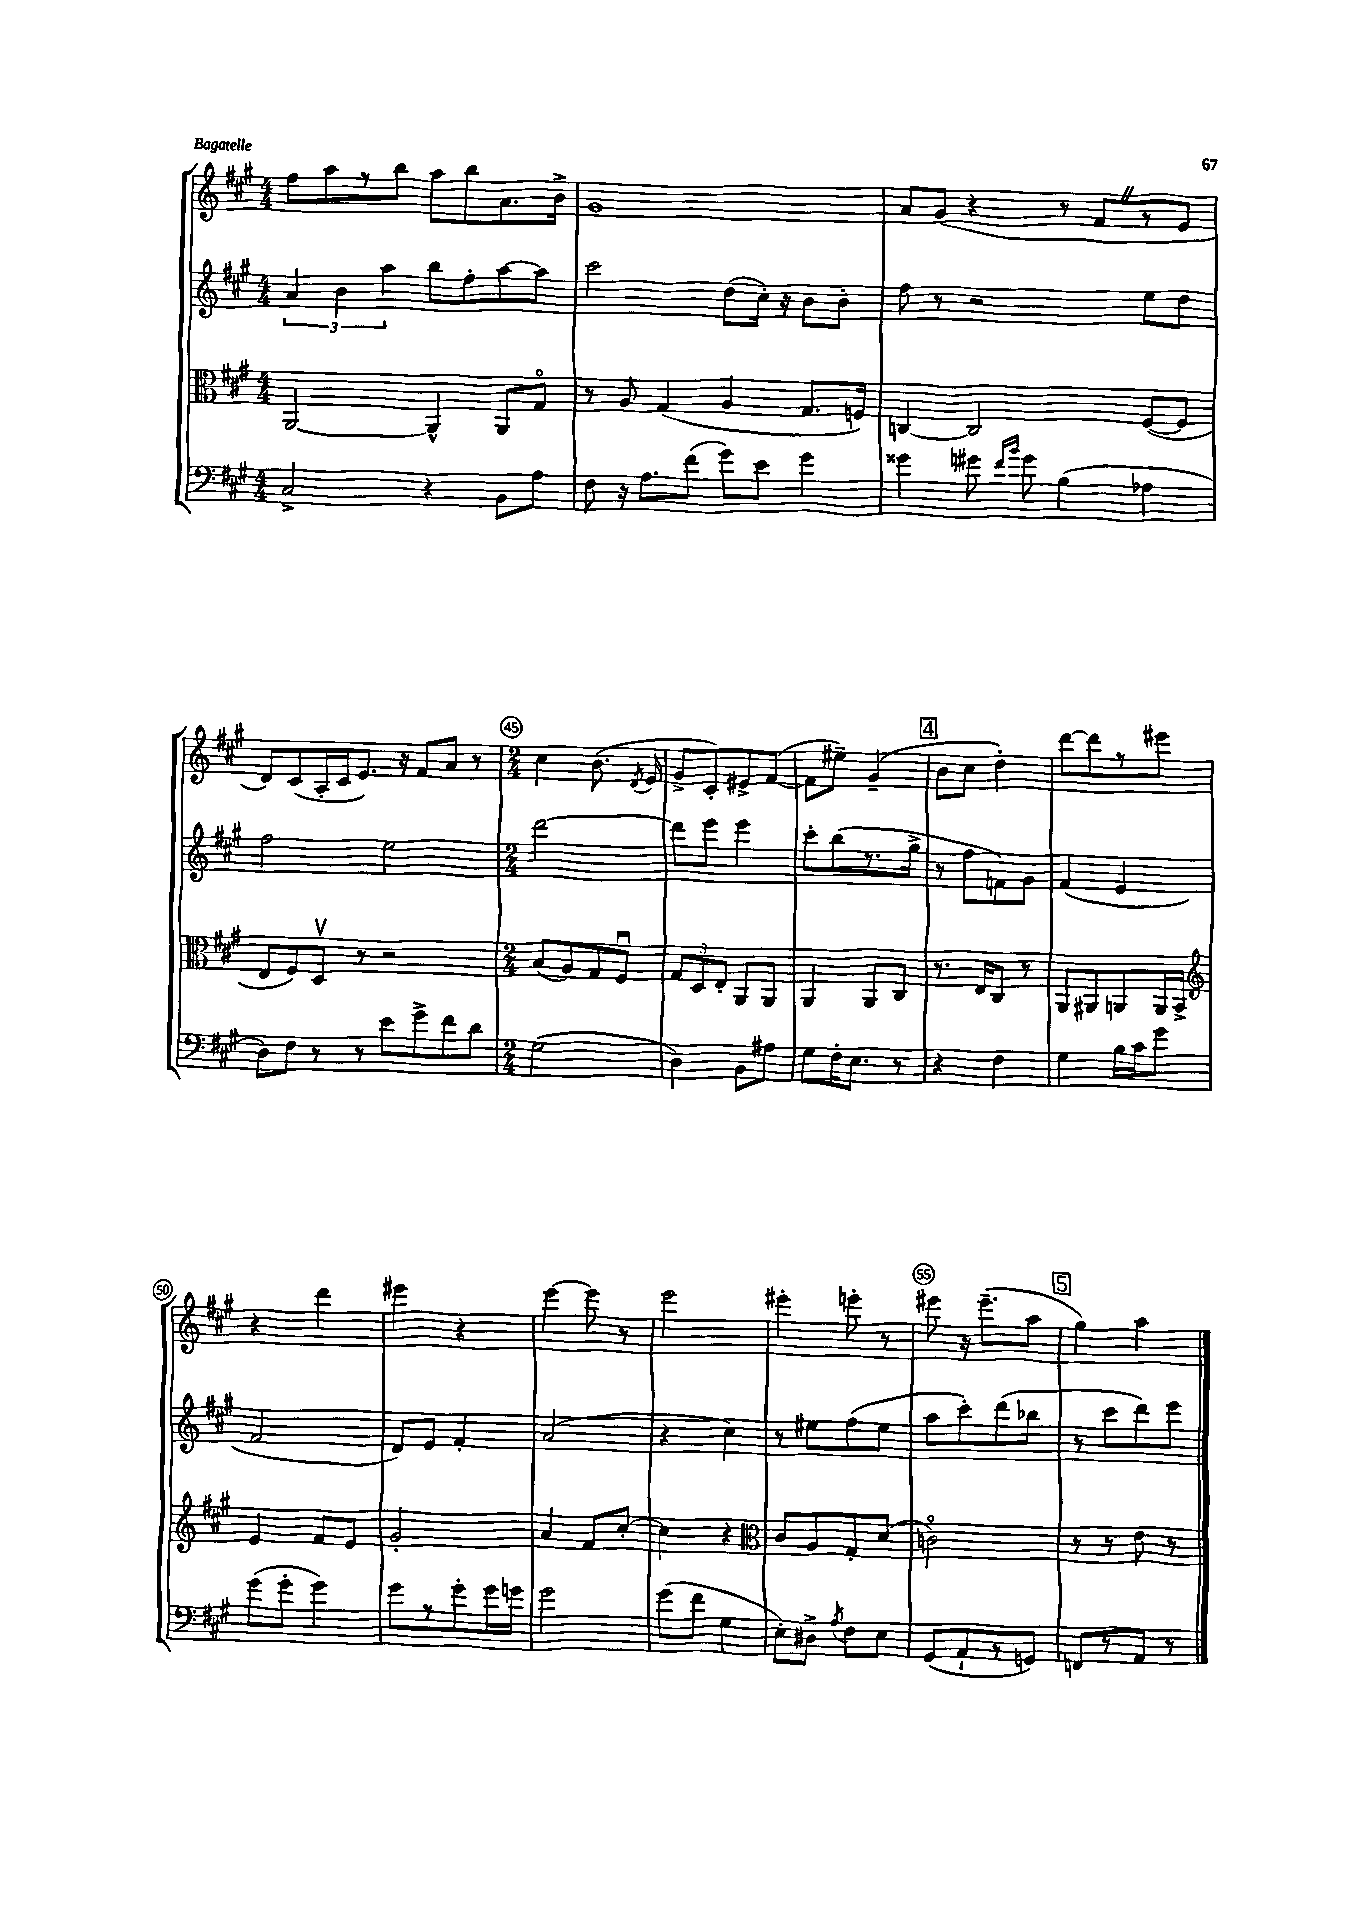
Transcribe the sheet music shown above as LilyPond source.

<<
\new StaffGroup <<
\new Staff = "s0" {
    \clef treble \key a \major \numericTimeSignature \time 4/4
    \autoBeamOff fis''8[ a''8 r8 b''8] a''8[ b''8 a'8. b'16]-> |
    gis'1 |
    a'8[ gis'8]( r4 r8 fis'8[ \once \override BreathingSign.text = \markup { \musicglyph "scripts.caesura.straight" } \breathe r8 e'8] |
    d'8[) cis'8( a16-. cis'16 e'8.]) r16 fis'8[ a'8] r8 |
    \numericTimeSignature \time 2/4 cis''4 b'8.( \acciaccatura { d'8 } e'16 |
    gis'8[-> cis'8-.) eis'8-> fis'8]~( |
    fis'8[ eis''8]--) gis'4--( |
    \mark \markup { \box "4" } b'8[ cis''8] d''4-.) |
    d'''8[~ d'''8 r8 eis'''8] |
    r4 d'''4 |
    eis'''4 r4 |
    e'''4~ e'''8 r8 |
    e'''2 |
    eis'''4-. e'''8-. r8 |
    eis'''8 r16 eis'''8.[--( a''8] |
    \mark \markup { \box "5" } gis''4) a''4 \bar "|." |
}
\new Staff = "s1" {
    \clef treble \key a \major \numericTimeSignature \time 4/4
    \autoBeamOff \tuplet 3/2 { a'4 b'4 a''4 } b''8[ fis''8-. a''8~ a''8] |
    cis'''2 d''8[( cis''16]-.) r16 b'8[ b'8]-. |
    fis''8 r8 r2 e''8[ d''8] |
    fis''2 e''2 |
    \numericTimeSignature \time 2/4 d'''2~ |
    d'''8[ e'''8] e'''4 |
    cis'''8[-. b''8( r8. gis''16]-> |
    \mark \markup { \box "4" } r8 fis''8[ f'8) gis'8] |
    fis'4( e'4 |
    fis'2 |
    d'8[) e'8] fis'4-. |
    a'2( |
    r4 cis''4) |
    r8 eis''8[ fis''8( eis''8] |
    a''8[ cis'''8-.) d'''8( bes''8] |
    \mark \markup { \box "5" } r8 cis'''8[ d'''8) e'''8] \bar "|." |
}
\new Staff = "s2" {
    \clef alto \key a \major \numericTimeSignature \time 4/4
    \autoBeamOff a,2~ a,4-^ a,8[ gis8]\flageolet |
    r8 a8 gis4( a4 gis8.[ f16]) |
    c4~ c2 fis8[~( fis8] |
    e8[ fis8) d8]\upbow r8 r2 |
    \numericTimeSignature \time 2/4 b8[( a8) gis8 fis8]\downbow |
    \tuplet 3/2 { gis8[ d8 e8]-. } a,8[ a,8] |
    a,4 a,8[ cis8] |
    \mark \markup { \box "4" } r8. e16[ cis8] r8 |
    a,8[ ais,8 a,8 a,16 b,16]-> |
    \clef treble e'4 fis'8[ e'8] |
    gis'2-. |
    a'4 fis'8[ cis''8]~-. |
    cis''4 r4 |
    \clef alto cis'8[ a8 gis8-. d'8]( |
    c'2\flageolet) |
    \mark \markup { \box "5" } r8 r8 e'8 r8 \bar "|." |
}
\new Staff = "s3" {
    \clef bass \key a \major \numericTimeSignature \time 4/4
    \autoBeamOff cis2-> r4 b,8[ a8] |
    fis8 r16 a8.[ fis'8]( gis'8[) e'8] gis'4 |
    gisis'4 gis'8 \grace { fis'16[ b'16] } gis'8 b4( aes4 |
    d8[) fis8] r8 r8 e'8[ gis'8-> fis'8 d'8] |
    \numericTimeSignature \time 2/4 gis2( |
    d4) b,8[ ais8] |
    gis8[ fis16-. e8.] r8 |
    \mark \markup { \box "4" } r4 fis4 |
    gis4 b16[ cis'16 gis'8] |
    gis'8[( gis'8]-. gis'4) |
    gis'8[ r8 gis'8-. gis'16 g'16] |
    gis'2 |
    gis'8[( fis'8] gis4 |
    e8[-.) dis8]-> \acciaccatura { a8 } fis8[ e8] |
    gis,8[( a,8-! r8 g,8]) |
    \mark \markup { \box "5" } f,8[ r8 a,8] r8 \bar "|." |
}
>>
>>
\layout { \context { \Score currentBarNumber = #41 \override BarNumber.break-visibility = ##(#f #t #t) barNumberVisibility = #(every-nth-bar-number-visible 5) \override BarNumber.stencil = #(make-stencil-circler 0.1 0.3 ly:text-interface::print) } }
